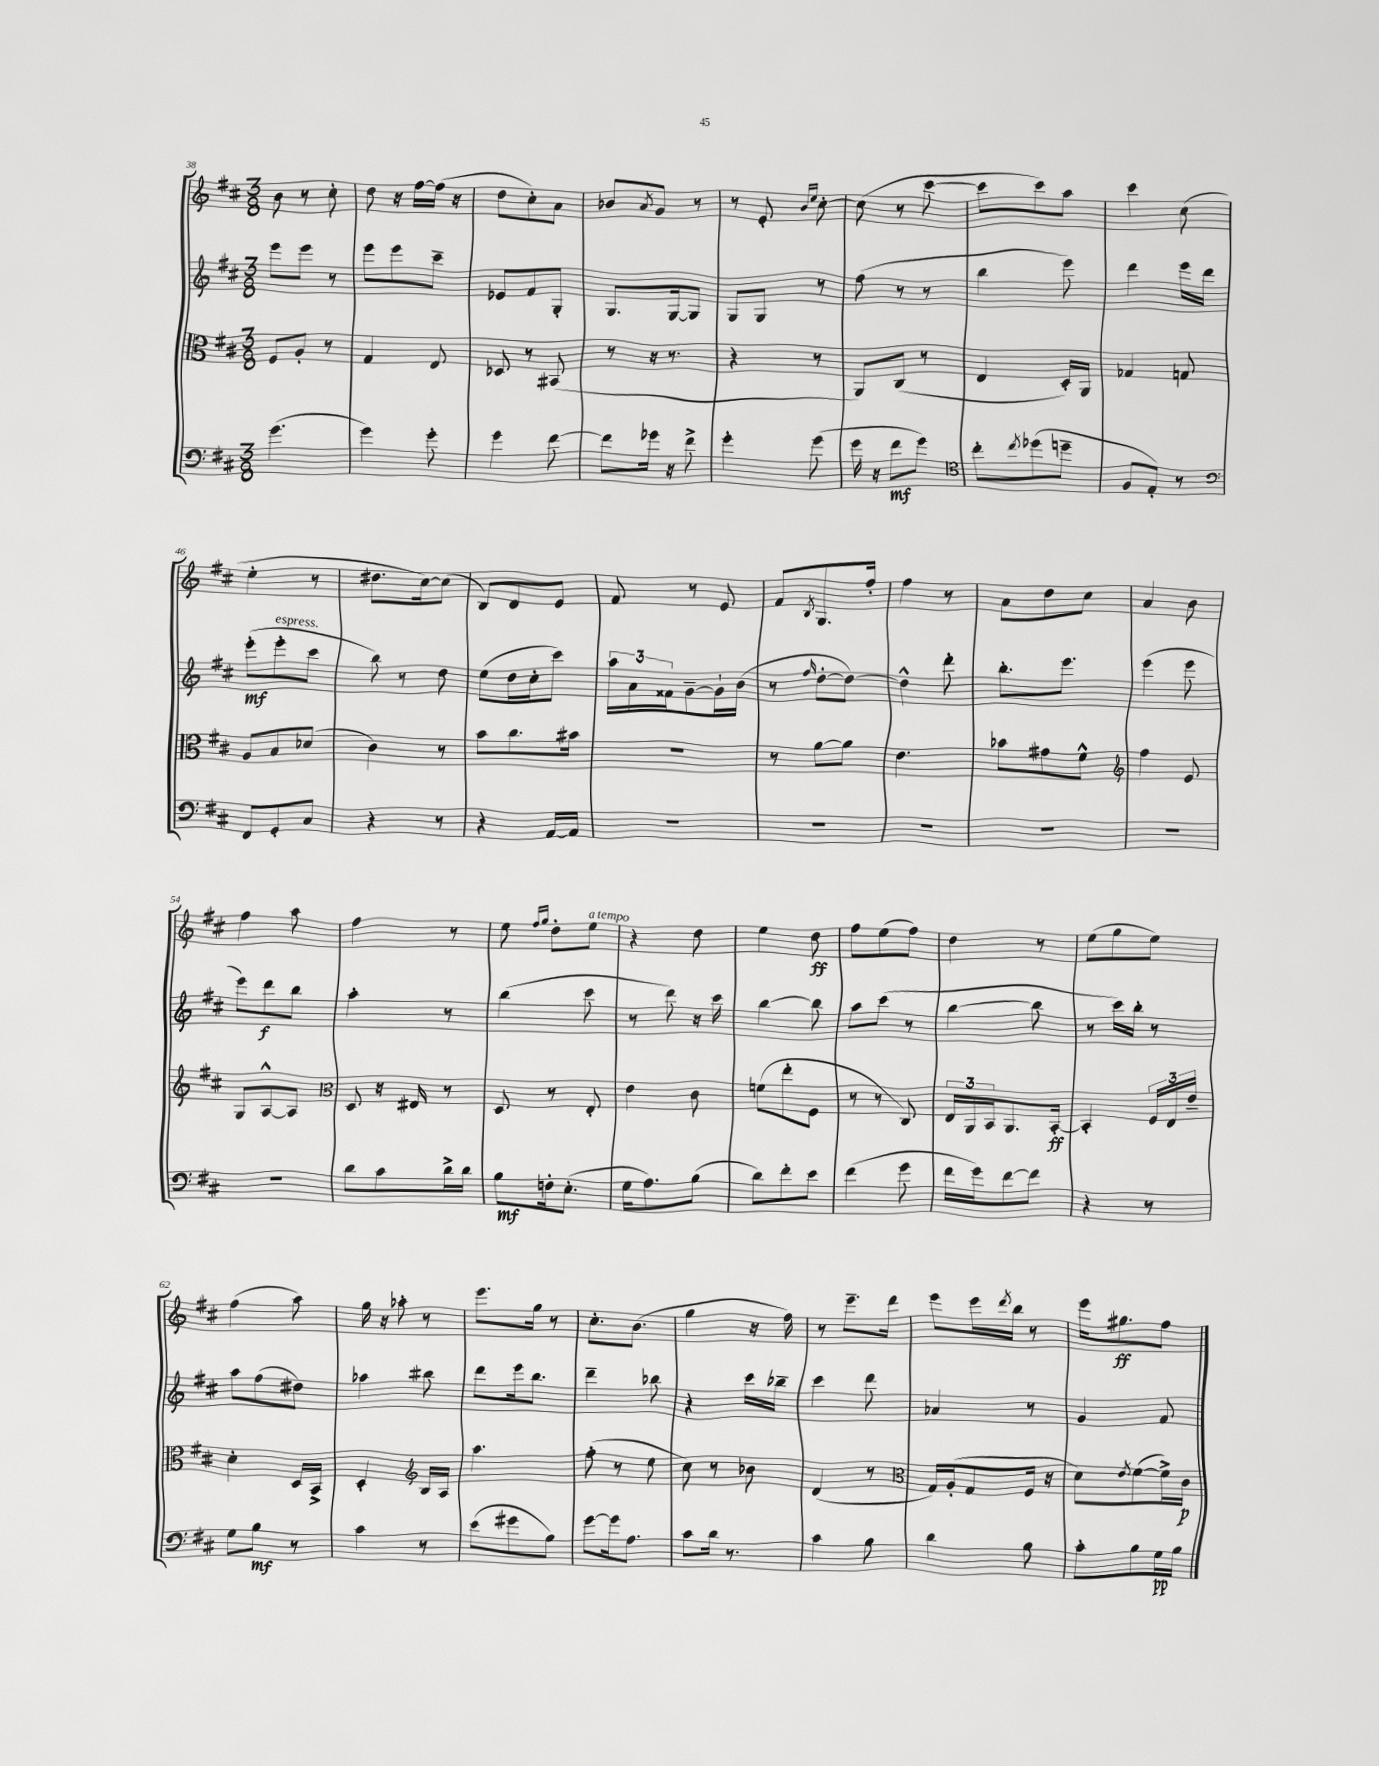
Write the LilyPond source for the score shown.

<<
\new StaffGroup <<
\new Staff = "s0" {
    \clef treble \key d \major \numericTimeSignature \time 3/8
    b'8 r8 cis''8-. |
    d''8 r16 fis''16~ fis''16( r16 |
    d''8 cis''8-.) a'8 |
    bes'8 \acciaccatura { a'8 } g'8 r8 |
    r8 e'8-. \grace { b'16 e''16 } cis''8~-. |
    cis''8( r8 cis'''8~ |
    cis'''8 cis'''8) a''8 |
    cis'''4 cis''8( |
    e''4-. r8 |
    dis''8. cis''16~) cis''8( |
    b8) d'8 e'8 |
    fis'8 r8 e'8 |
    fis'8 \acciaccatura { b8 } g8. fis''16-. |
    fis''4 r8 |
    a'8 d''8 cis''8 |
    a'4 b'8 |
    fis''4 a''8 |
    fis''4 r8 |
    e''8 \grace { fis''16 g''16 } d''8-. e''8^\markup { \italic "a tempo" } |
    r4 d''8 |
    e''4 d''8\ff |
    fis''8 e''8( fis''8) |
    d''4 r8 |
    e''8( g''8 e''8) |
    fis''4( a''8) |
    g''16 r16 aes''8-. r8 |
    e'''8. g''16 r8 |
    cis''8.-. b'8.( |
    g''4 r16 fis''16) |
    r8 e'''8.-- d'''16 |
    e'''8 e'''16 \acciaccatura { d'''8 } b''16 r8 |
    e'''16 gis''8.\ff fis''8 \bar "|." |
}
\new Staff = "s1" {
    \clef treble \key d \major \numericTimeSignature \time 3/8
    e'''8 e'''8 r8 |
    e'''8 e'''8 cis'''8-- |
    ees'8 fis'8 g8-. |
    g8. g16~ g8 |
    g8 g8 r8 |
    fis''8( r8 r8 |
    b''4 e'''8) |
    d'''4 e'''16 d'''16 |
    e'''8-.\mf( e'''8-.^\markup { \italic "espress." } cis'''8 |
    b''8) r8 d''8 |
    e''8( d''16 cis''16-. cis'''8) |
    \tuplet 3/2 { a''16 a'16 fisis'16 } g'8~-- g'16-! b'16( |
    r8 \grace { fis''16 } d''8~-. d''8~) |
    d''4-^ d'''8-. |
    b''8.-. e'''8. |
    e'''4( e'''8 |
    e'''8) d'''8\f b''8 |
    a''4-. r8 |
    b''4( cis'''8 |
    r8 d'''8) r16 cis'''16 |
    b''4~ b''8 |
    a''8 cis'''8( r8 |
    b''4~ b''8 |
    r8 cis'''16) b''16-. r8 |
    a''8 fis''8( dis''8) |
    aes''4 bis''8 |
    d'''8 e'''16 b''8. |
    d'''4-- bes''8 |
    r4 cis'''16 bes''16-- |
    cis'''4 d'''8 |
    aes'4 r8 |
    g'4 fis'8 \bar "|." |
}
\new Staff = "s2" {
    \clef alto \key d \major \numericTimeSignature \time 3/8
    fis8 a8-. r8 |
    g4 e8 |
    des8 r8 bis,8( |
    r8 r16 r8. |
    r4 r8 |
    a,8) cis8( r8 |
    e4 d16-.) a,16 |
    ges4 g8 |
    a8 b8 des'8( |
    cis'4) r8 |
    b'8 cis''8. bis'16 |
    R4. |
    r8 a'8~ a'8 |
    e'4. |
    bes'8 gis'8 fis'8-^ |
    \clef treble fis''4 e'8 |
    g8 a8~-^ a8 |
    \clef alto d8 r16 eis16 r8 |
    d8 r8 e8-. |
    e'4 cis'8 |
    f'8( e''8-. fis8 |
    r8 r8 cis8) |
    \tuplet 3/2 { e16 a,16 b,16 } a,8. b,16~-.\ff |
    b,4-. \tuplet 3/2 { fis16 e16 e'16-- } |
    d'4-. d16 b,16-> |
    d4-. \clef treble b16 a16 |
    a''4. |
    fis''8-.( r8 e''8 |
    cis''8) r8 bes'8 |
    d'4( r8 |
    \clef alto g16) a16-.( g8 fis16 r16 |
    d'8) \acciaccatura { e'8 } fis'8~( fis'16->) cis'16\p \bar "|." |
}
\new Staff = "s3" {
    \clef bass \key d \major \numericTimeSignature \time 3/8
    g'4.( |
    g'4) g'8-. |
    g'4 fis'8~ |
    fis'8 ges'16 r16 fis'8-> |
    g'4-. g'8( |
    g'16 r16 fis'8\mf g'8) |
    \clef tenor cis''8-. \acciaccatura { cis''8 } des''8( d''8-- |
    fis8 e8-.) r8 |
    \clef bass fis,8 g,8-. cis8 |
    r4 r8 |
    r4 a,16~ a,16 |
    R4. |
    R4. |
    R4. |
    R4. |
    R4. |
    R4. |
    d'8 cis'8 d'16-> d'16 |
    b8\mf f16-. e8.-.( |
    g16 a8.) b8( |
    d'8) fis'8-. e'8 |
    fis'4( g'8 |
    fis'16 g'16) fis'8~ fis'8 |
    r4 r8 |
    g8 b8\mf r8 |
    cis'4 r8 |
    e'8( gis'8 b8) |
    g'8~ g'16 a8. |
    cis'8 d'16 r8. |
    cis'4 b8 |
    d'4 b8 |
    cis'8-. b8 g16\pp b16 \bar "|." |
}
>>
>>
\layout { \context { \Score currentBarNumber = #38 } }
